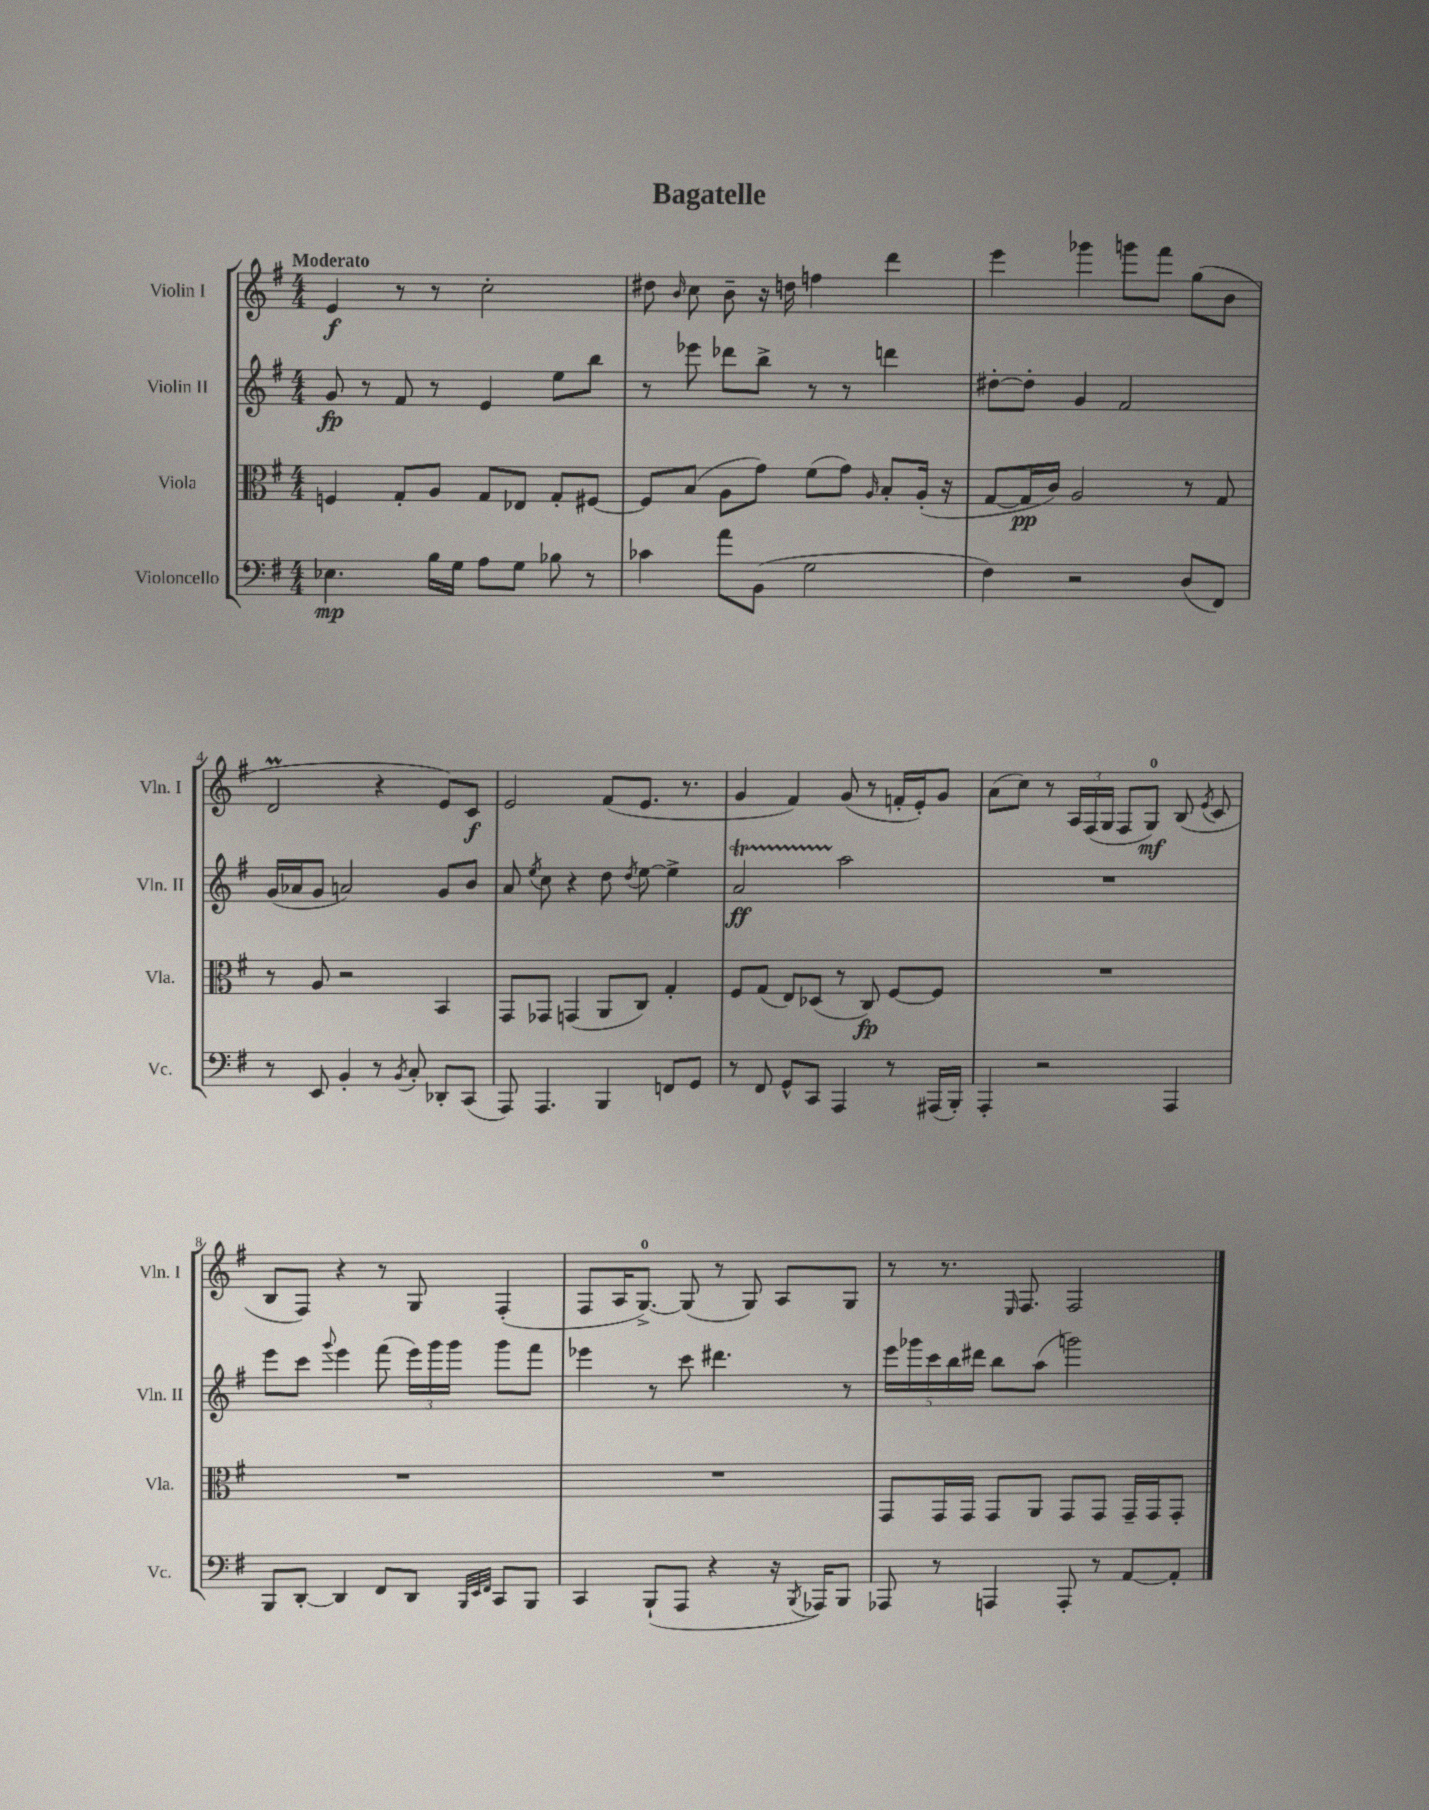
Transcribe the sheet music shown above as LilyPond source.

\header { title = "Bagatelle" }
<<
\new StaffGroup <<
\new Staff = "s0" \with { instrumentName = "Violin I" shortInstrumentName = "Vln. I" } {
    \clef treble \key g \major \numericTimeSignature \time 4/4 \tempo "Moderato"
    \autoBeamOff e'4\f r8 r8 c''2-. |
    dis''8 \grace { b'16 } c''8 b'8-- r16 d''16 f''4 d'''4 |
    e'''4 ges'''4 g'''8[ fis'''8] g''8[( b'8] |
    d'2\prall r4 e'8[) c'8]\f |
    e'2 fis'8[( e'8.] r8. |
    g'4 fis'4) g'8( r8 f'16[-. e'16-.) g'8] |
    a'8[( c''8]) r8 \tuplet 3/2 { a16[ fis16( g16] } fis8[ g8]-0\mf) b8( \acciaccatura { e'8 } c'8 |
    b8[ fis8]) r4 r8 g8 fis4-.( |
    fis8[ a16 g8.]-0~->) g8( r8 g8) a8[ g8] |
    r8 r8. \grace { e16 } fis8. fis2 \bar "|." |
}
\new Staff = "s1" \with { instrumentName = "Violin II" shortInstrumentName = "Vln. II" } {
    \clef treble \key g \major \numericTimeSignature \time 4/4
    \autoBeamOff g'8\fp r8 fis'8 r8 e'4 e''8[ b''8] |
    r8 ees'''8 des'''8[ b''8]-> r8 r8 d'''4 |
    dis''8[~-. dis''8]-. g'4 fis'2 |
    g'16[( aes'16 g'8] a'2) g'8[ b'8] |
    a'8 \acciaccatura { e''8 } c''8 r4 d''8 \acciaccatura { d''8 } e''8~ e''4-> |
    a'2\startTrillSpan\ff a''2\stopTrillSpan |
    R1 |
    e'''8[ c'''8] \appoggiatura { g'''8 } e'''4 fis'''8( \tuplet 3/2 { e'''16[) g'''16 g'''16] } g'''8[ fis'''8] |
    ees'''4 r8 c'''8 dis'''4. r8 |
    \tuplet 5/4 { e'''16[ ges'''16 c'''16 b''16 dis'''16] } b''8[ a''8]( g'''2) \bar "|." |
}
\new Staff = "s2" \with { instrumentName = "Viola" shortInstrumentName = "Vla." } {
    \clef alto \key g \major \numericTimeSignature \time 4/4
    \autoBeamOff f4 g8[-. a8] g8[ ees8] g8[-. fis8]~ |
    fis8[ b8]( a8[ g'8]) fis'8[( g'8]) \grace { a16 } b8[-. a16]-.( r16 |
    g8[~ g16\pp c'16]) a2 r8 g8 |
    r8 a8 r2 b,4 |
    g,8[ ges,8] g,4( a,8[ c8]) g4-. |
    fis8[ g8]( e8[) des8]( r8 c8\fp) fis8[~ fis8] |
    R1 |
    R1 |
    R1 |
    g,8[ g,16 g,16] g,8[ a,8] g,8[ g,8] g,16[-- g,16 g,8]-. \bar "|." |
}
\new Staff = "s3" \with { instrumentName = "Violoncello" shortInstrumentName = "Vc." } {
    \clef bass \key g \major \numericTimeSignature \time 4/4
    \autoBeamOff ees4.\mp b16[ g16] a8[ g8] bes8 r8 |
    ces'4 a'8[ b,8]( g2 |
    fis4) r2 d8[( fis,8]) |
    r8 e,8 b,4-. r8 \acciaccatura { b,8 } c8-. des,8[-. c,8]( |
    a,,8) a,,4. b,,4 f,8[ g,8] |
    r8 fis,8 g,8[-^ c,8] a,,4 r8 ais,,16[( b,,16]-.) |
    a,,4-. r2 a,,4 |
    b,,8[ d,8]~-. d,4 fis,8[ d,8] \grace { b,,32[ e,32 fis,32] } c,8[ b,,8] |
    c,4 b,,8[-!( a,,8] r4 r16 \acciaccatura { b,,8 } aes,,16[) b,,8] |
    aes,,8 r8 a,,4 a,,8-. r8 a,8[~ a,8]-. \bar "|." |
}
>>
>>
